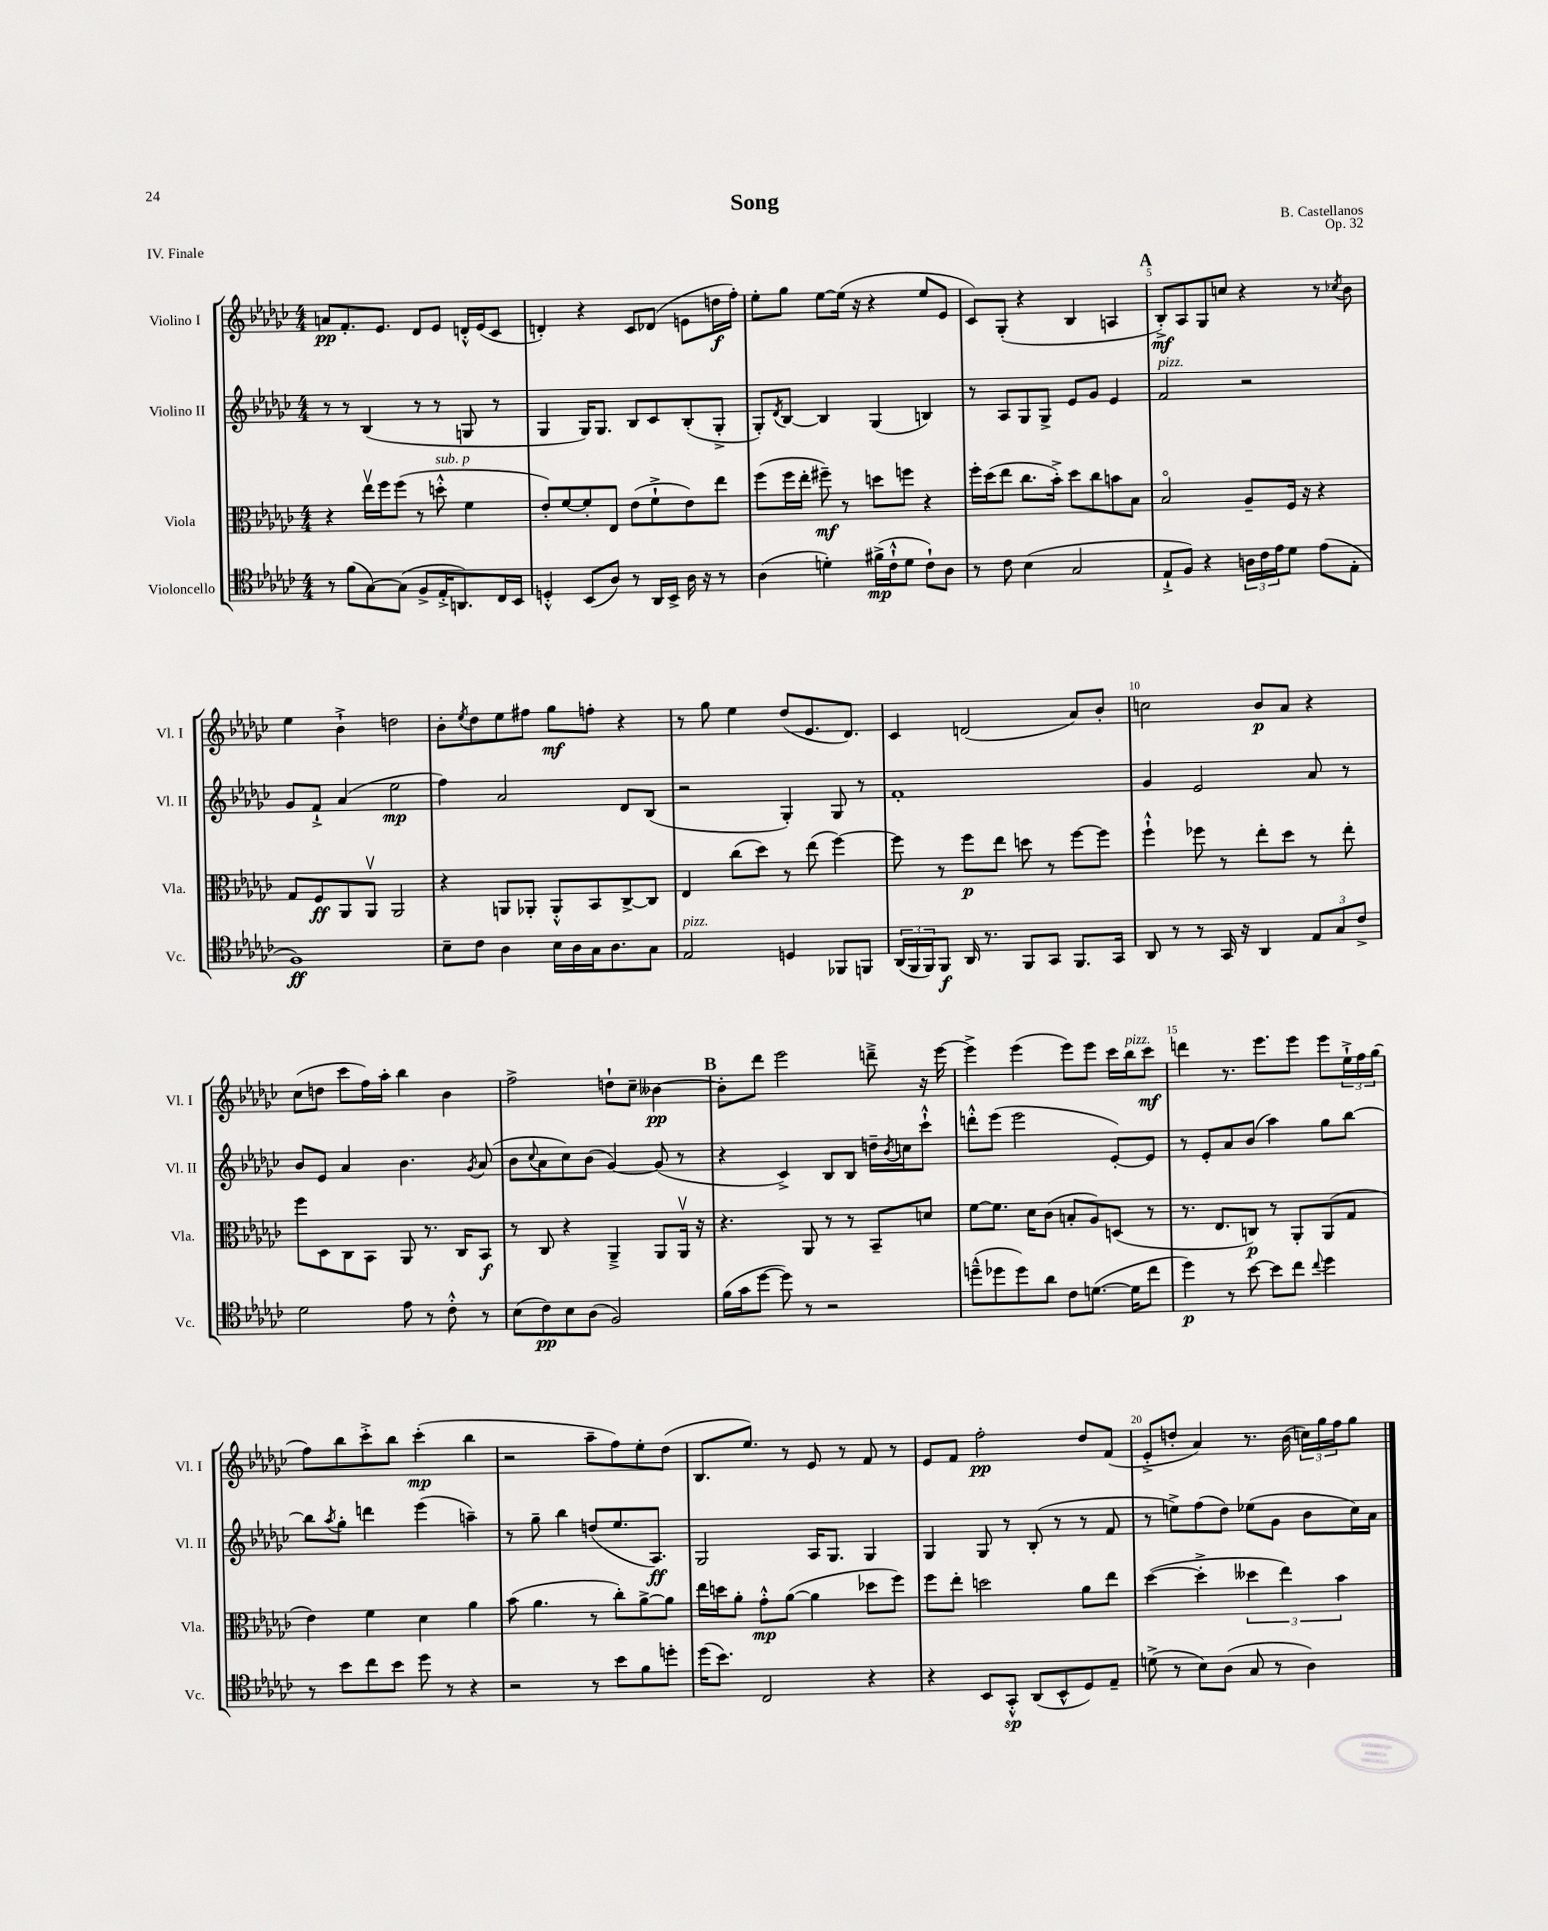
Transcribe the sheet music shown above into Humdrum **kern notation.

**kern	**kern	**kern	**kern
*staff4	*staff3	*staff2	*staff1
*clefC4	*clefC3	*clefG2	*clefG2
*k[b-e-a-d-g-c-]	*k[b-e-a-d-g-c-]	*k[b-e-a-d-g-c-]	*k[b-e-a-d-g-c-]
*M4/4	*M4/4	*M4/4	*M4/4
8r	4r	8r	8a
(8f	.	8r	8.f'
[8G-)	16ee-v	(4B-	.
.	16ff	.	8.e-
(8G-]	(8ff	.	.
8F^	8r	8r	8d-
16E-'^	8dd'^^	8r	8e-
8.AA)	.	.	.
.	4f	8G	16d'^^
.	.	.	(16e-
16C-	.	8r	8c-
16BB-	.	.	.
=	=	=	=
4D'^^	8e-')	4G-	4d')
.	[8f	.	.
(8BB-	8f']	16G-)	4r
.	.	8.G-	.
8A-)	8E-	.	.
8r	(8e-	8B-	8c-
16AA-	8f`^	8c-	(8d-
16BB-^	.	.	.
16A-	8e-)	(8B-'	8e
16r	.	.	.
8r	8ee-	8G-'^	16dd
.	.	.	16ff')
=	=	=	=
(4A-	(8ff	8G-')	8ee-'
.	.	8qd-	.
.	16ff	[8B-	8gg-
.	16ee-'	.	.
4d')	8ff#~)	4B-]	[8ee-
.	8r	.	(16ee-]
.	.	.	16r
(16f#^	8dd	(4G-	4r
16c-`^^	.	.	.
8d	8ff	.	.
8c-`)	4r	4B)	8ee-
8A-	.	.	8e-
=	=	=	=
8r	16ff'	8r	8c-)
.	(16dd-	.	.
8c-	8ee-	8A-	(8G-'
(4B-	8.cc-	8G-	4r
.	.	8G-^	.
.	16b-'^)	.	.
2G-	8dd-	8e-	4B-
.	8cc-	8g-	.
.	8b	4e-	4A
.	8B-	.	.
=	=	=	=
8E-`^	2B-o	2f	8B-'^)
8F)	.	.	8A-
4r	.	.	8G-
.	.	.	8cc
24A	8A-~	2r	4r
24c-	.	.	.
24e-	.	.	.
8d-	16F	.	.
.	16r	.	.
(8e-	4r	.	8r
.	.	.	8qcc-
8E-'	.	.	8b-
=	=	=	=
1F)	8G-	8g-	4ee-
.	8F	8f`^	.
.	8AA-	(4a-	4b-`^
.	8AA-v	.	.
.	2AA-	2ee-	2dd
=	=	=	=
8B-~	4r	4ff)	8b-'
.	.	.	8qee-
8c-	.	.	8dd-
4A-	8AA	2a-	8ee-
.	8AA-'	.	8ff#
16B-	8AA-'^^	.	8gg-
16A-	.	.	.
16G-	8BB-	.	8ff'
8.A-	.	.	.
.	[8C-^	8d-	4r
8G-	8C-]	(8B-	.
=	=	=	=
2E-	4E-	2r	8r
.	.	.	8gg-
.	(8cc-	.	4ee-
.	8dd-)	.	.
4D	8r	4G-')	(8dd-
.	(8ee-	.	8.e-
8FF-	[4ff)	8G-	.
.	.	.	8.d-)
8FF	.	8r	.
=	=	=	=
(24AA-	8ff]	1f'	4c-
24FF	.	.	.
24FF)	.	.	.
8FF	8r	.	.
16AA-	8ff	.	(2d
8.r	.	.	.
.	8ee-	.	.
8FF	8dd	.	.
8GG-	8r	.	.
8.FF	[8ff	.	8a-)
.	8ff]	.	8b-'
16GG-	.	.	.
=	=	=	=
8AA-	4ff`^^	4g-	2cc
8r	.	.	.
8r	8ff-	2e-	.
16GG-	8r	.	.
16r	.	.	.
4AA-	8ee-'	.	8b-
.	8dd-	.	8a-
12E-	8r	8a-	4r
12G-	.	.	.
.	8ee-'	8r	.
12c-^	.	.	.
=	=	=	=
2d-	8ff	8b-	(8cc-
.	8D-	8e-	8dd
.	8C-	4a-	8ccc-
.	8BB-	.	16ff)
.	.	.	16aa-'
8e-	8AA-	4.b-	4bb-
8r	8.r	.	.
8c-'^^	.	.	4b-
.	16C-	.	.
.	.	8qg-	.
8r	8BB-	(8a-	.
=	=	=	=
(8B-	8r	8b-	2ff^
.	.	8qqcc-	.
8c-)	8C-	8a-	.
8B-	4r	8cc-)	.
(8A-	.	(8b-	.
2F)	4AA-~^	[4g-)	8dd`
.	.	.	8cc-~
.	8AA-	(8g-]	[4b--
.	16AA-v	8r	.
.	16r	.	.
=	=	=	=
(16f	4.r	4r	8b--']
16g-	.	.	.
[8dd-	.	.	8ddd-
8dd-])	.	4c-^)	2eee-
8r	8AA-	.	.
2r	8r	8B-	.
.	8r	8B-	.
.	8BB-~	16dd~	8ddd~^
.	.	8qb-	.
.	.	16cc	.
.	8d	8ccc-`^^	16r
.	.	.	[16eee-
=	=	=	=
(8dd~^^	[8f	8ddd'^^	4eee-^]
8dd-	8.f]	(8eee-	.
8dd-)	.	2eee-	(4eee-
.	16d-	.	.
8a-	(8c-	.	.
8c-	8B'	.	8eee-)
([8.d	8A-)	.	8eee-
.	(8D	[8e-')	16ccc-
16d]	.	.	16bb-
8cc-	8r	8e-]	8ccc-
=	=	=	=
4dd-)	8.r	8r	4ddd
.	.	8e-'	.
.	8.E-	.	.
8r	.	8a-	8.r
[8b-	8C)	(8b-	.
.	.	.	8.eee-
8b-]	8r	4aa-)	.
8cc-	8AA-'	.	8eee-
8qqcc-	.	.	.
4dd-	(8AA-	8gg-	8eee-
.	8G-	[8bb-	24ee-`^
.	.	.	24ff
.	.	.	(24gg-
=	=	=	=
8r	4e-)	8bb-]	8ff)
.	.	8qaa-	.
8b-	.	8gg-'	8bb-
8cc-	4f	4ddd	8ccc-'^
8b-	.	.	8bb-
8dd-	4d-	(4eee-	(4ccc-'
8r	.	.	.
4r	4a-	4aa~)	4bb-
=	=	=	=
2r	(8b-	8r	2r
.	4.a-	8gg-~	.
.	.	4bb-	.
8r	8r	(8dd	8aa-~
8b-	8cc-')	8.ee-	8ff)
8f	[8a-^	.	8ee-'
.	.	8.A-)	.
8dd'	8a-]	.	(8dd-
=	=	=	=
(16dd-	16ee-	2G-	8.B-
8.b-)	16dd	.	.
.	8a-'	.	.
.	.	.	8.ee-)
2C-	8g-'^^	.	.
.	([8a-	.	8r
.	4a-]	16A-	8e-
.	.	8.G-	.
.	.	.	8r
4r	8dd-	4G-	8f
.	8ff)	.	8r
=	=	=	=
4r	8ff	4G-	8e-
.	8ee-'	.	8f
8BB-	2dd	8G-	2ff'
8GG-'^^	.	8r	.
(8AA-	.	(8B-'	.
8BB-^^	.	8r	.
8D-)	8a-	8r	8dd-
8E-~	8ee-	8f	(8f
=	=	=	=
(8d^	([4dd-	8r	8e-'^
8r	.	8ee^)	8dd'
8B-)	4dd-'^]	(8ff	4a-)
(8A-	.	8dd-)	.
8G-	6dd--	(8ee-	8.r
8r	.	8g-	.
.	6ee-)	.	.
.	.	.	(16b-
4A-)	.	8b-	24cc)
.	.	.	24gg-
.	6b-	.	24ff
.	.	16cc-)	8gg-
.	.	16a-	.
==	==	==	==
*-	*-	*-	*-
